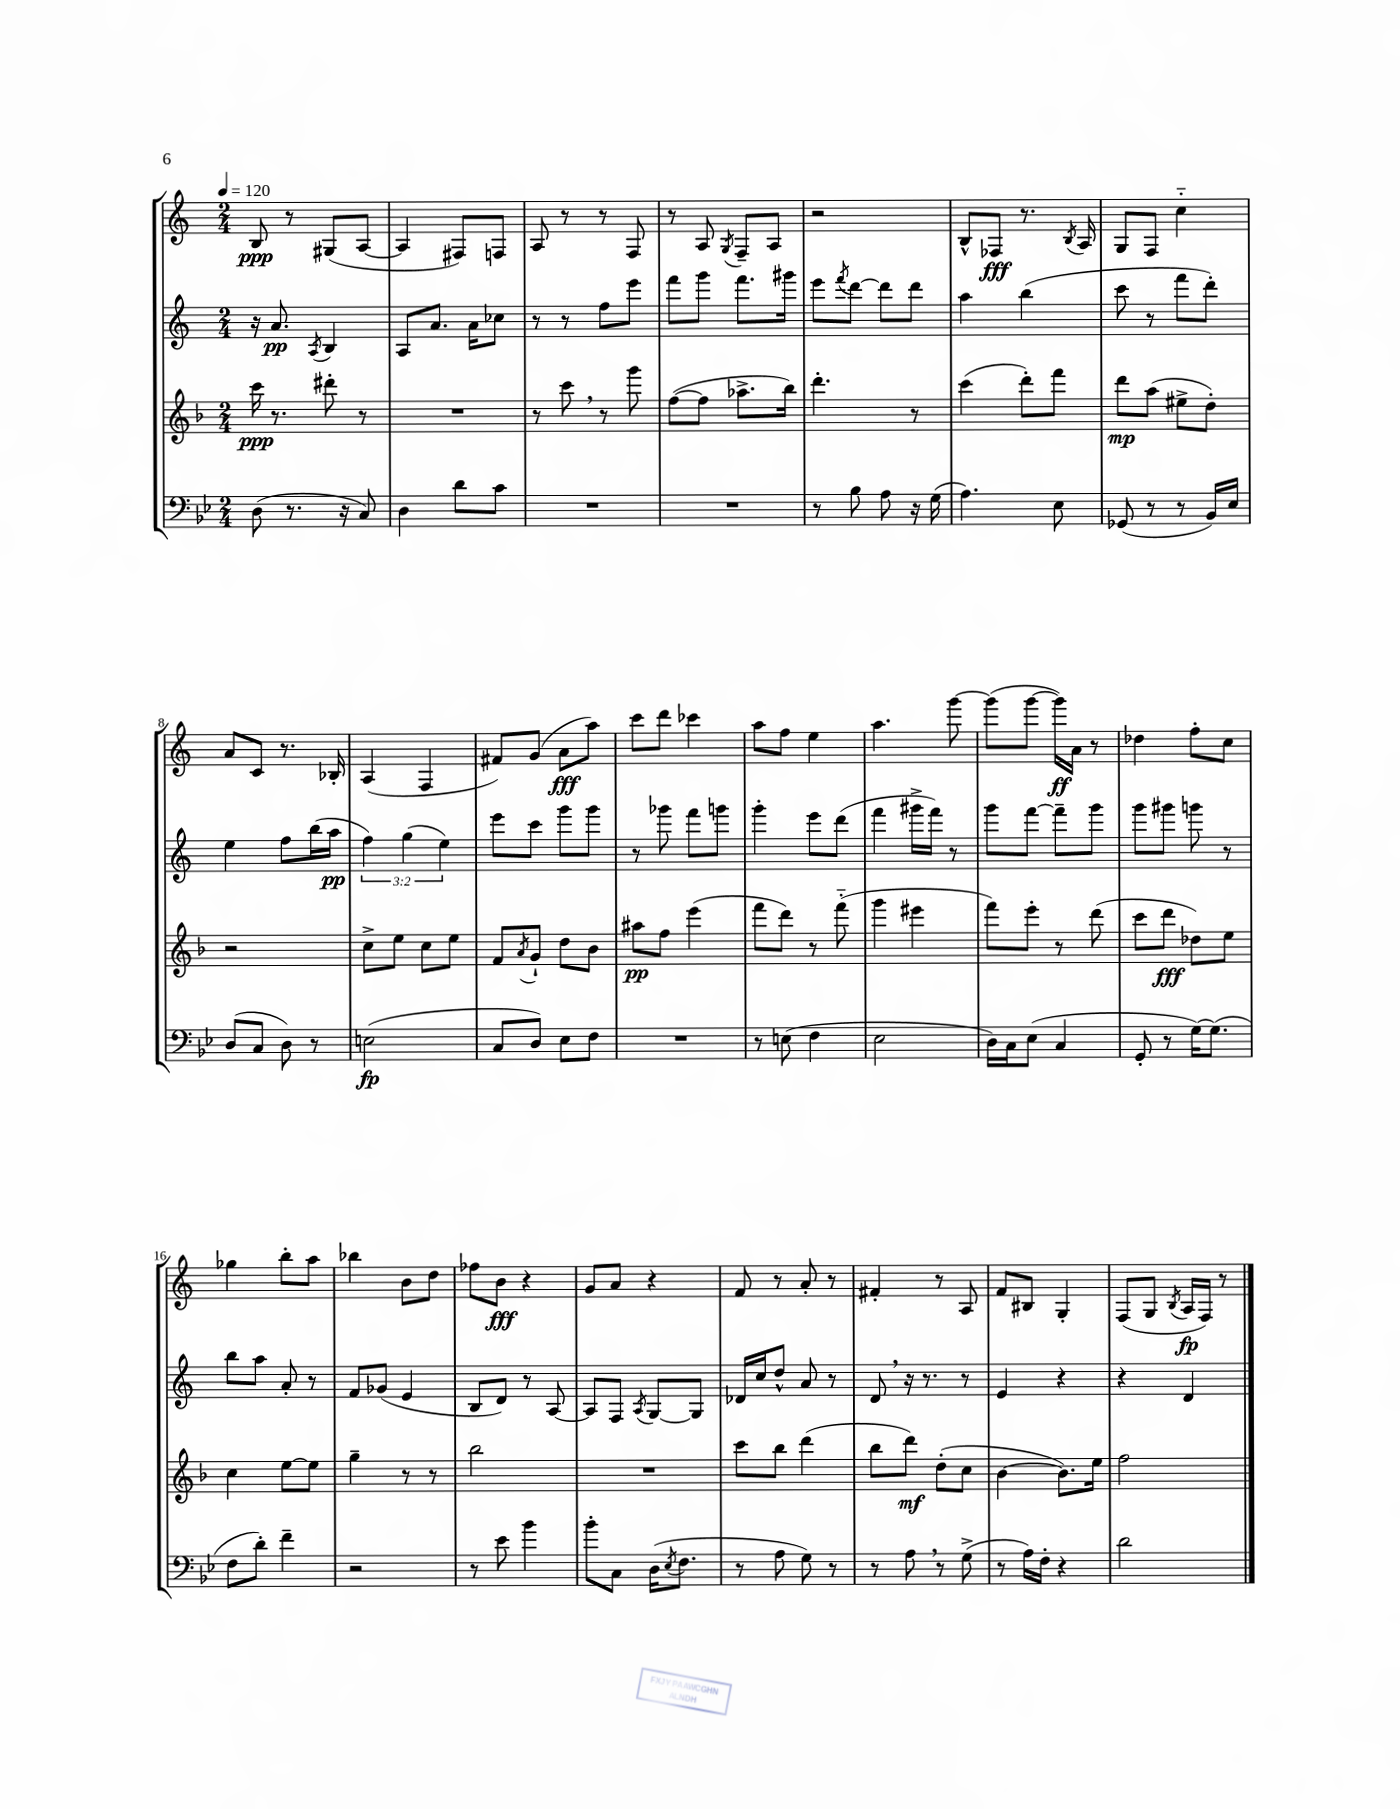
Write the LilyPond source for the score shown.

<<
\new StaffGroup <<
\new Staff = "s0" {
    \clef treble \key c \major \numericTimeSignature \time 2/4 \tempo 4 = 120
    b8\ppp r8 gis8( a8~ |
    a4 fis8) f8 |
    a8 r8 r8 f8 |
    r8 a8 \acciaccatura { g8 } f8-- a8 |
    r2 |
    b8-^ fes8\fff r8. \acciaccatura { b8 } a16 |
    g8 f8 c''4-_ |
    a'8 c'8 r8. bes16-. |
    a4( f4 |
    fis'8) g'8( a'8\fff a''8) |
    c'''8 d'''8 ces'''4 |
    a''8 f''8 e''4 |
    a''4. g'''8~ |
    g'''8( g'''8~ g'''16\ff) a'16 r8 |
    des''4 f''8-. c''8 |
    ges''4 b''8-. a''8 |
    bes''4 b'8 d''8 |
    fes''8 b'8\fff r4 |
    g'8 a'8 r4 |
    f'8 r8 a'8-. r8 |
    fis'4-. r8 a8 |
    f'8 bis8 g4-. |
    f8( g8 \acciaccatura { b8 } a16\fp f16) r8 \bar "|." |
}
\new Staff = "s1" {
    \clef treble \key c \major \numericTimeSignature \time 2/4 \override Staff.TupletNumber.text = #tuplet-number::calc-fraction-text
    r16 a'8.\pp \acciaccatura { a8 } b4 |
    a8 a'8. a'16 ces''8 |
    r8 r8 f''8 e'''8 |
    f'''8 g'''8 f'''8. gis'''16 |
    e'''8 \acciaccatura { f'''8 } d'''8~ d'''8 d'''8 |
    a''4 b''4( |
    c'''8 r8 f'''8 d'''8-.) |
    e''4 f''8 b''16( a''16\pp |
    \tuplet 3/2 { f''4) g''4( e''4) } |
    e'''8 c'''8 g'''8 g'''8 |
    r8 ges'''8 f'''8 g'''8 |
    g'''4-. e'''8 d'''8( |
    f'''4 gis'''16-> f'''16) r8 |
    g'''8 f'''8~ f'''8-- g'''8 |
    g'''8 gis'''8 g'''8 r8 |
    b''8 a''8 a'8-. r8 |
    f'8 ges'8( e'4 |
    b8 d'8) r8 a8~ |
    a8 f8 \acciaccatura { a8 } g8~ g8 |
    des'16 c''16 d''8-^ a'8 r8 |
    d'8 \breathe r16 r8. r8 |
    e'4 r4 |
    r4 d'4 \bar "|." |
}
\new Staff = "s2" {
    \clef treble \key f \major \numericTimeSignature \time 2/4
    c'''16\ppp r8. dis'''8-. r8 |
    R2 |
    r8 c'''8 \breathe r8 g'''8 |
    f''8~( f''8 aes''8.-> bes''16) |
    d'''4.-. r8 |
    c'''4( d'''8-.) f'''8 |
    d'''8\mp a''8( eis''8-> d''8-.) |
    r2 |
    c''8-> e''8 c''8 e''8 |
    f'8 \acciaccatura { a'8 } g'8-! d''8 bes'8 |
    ais''8\pp f''8 e'''4( |
    f'''8 d'''8) r8 f'''8-_( |
    g'''4 eis'''4 |
    f'''8) e'''8-. r8 d'''8( |
    c'''8 d'''8\fff des''8) e''8 |
    c''4 e''8~ e''8 |
    g''4-- r8 r8 |
    bes''2 |
    R2 |
    c'''8 bes''8 d'''4( |
    bes''8 d'''8\mf) d''8-.( c''8 |
    bes'4~ bes'8.) e''16 |
    f''2 \bar "|." |
}
\new Staff = "s3" {
    \clef bass \key bes \major \numericTimeSignature \time 2/4
    d8( r8. r16 c8) |
    d4 d'8 c'8 |
    R2 |
    R2 |
    r8 bes8 a8 r16 g16( |
    a4.) ees8 |
    ges,8( r8 r8 bes,16) ees16 |
    d8( c8 d8) r8 |
    e2\fp( |
    c8 d8) ees8 f8 |
    R2 |
    r8 e8( f4 |
    ees2 |
    d16) c16 ees8( c4 |
    g,8-. r8 g16~) g8.( |
    f8 d'8-.) f'4-- |
    r2 |
    r8 ees'8 bes'4 |
    bes'8-. c8 d16( \acciaccatura { ees8 } f8. |
    r8 a8 g8) r8 |
    r8 a8 \breathe r8 g8->( |
    r8 a16) f16-. r4 |
    d'2 \bar "|." |
}
>>
>>
